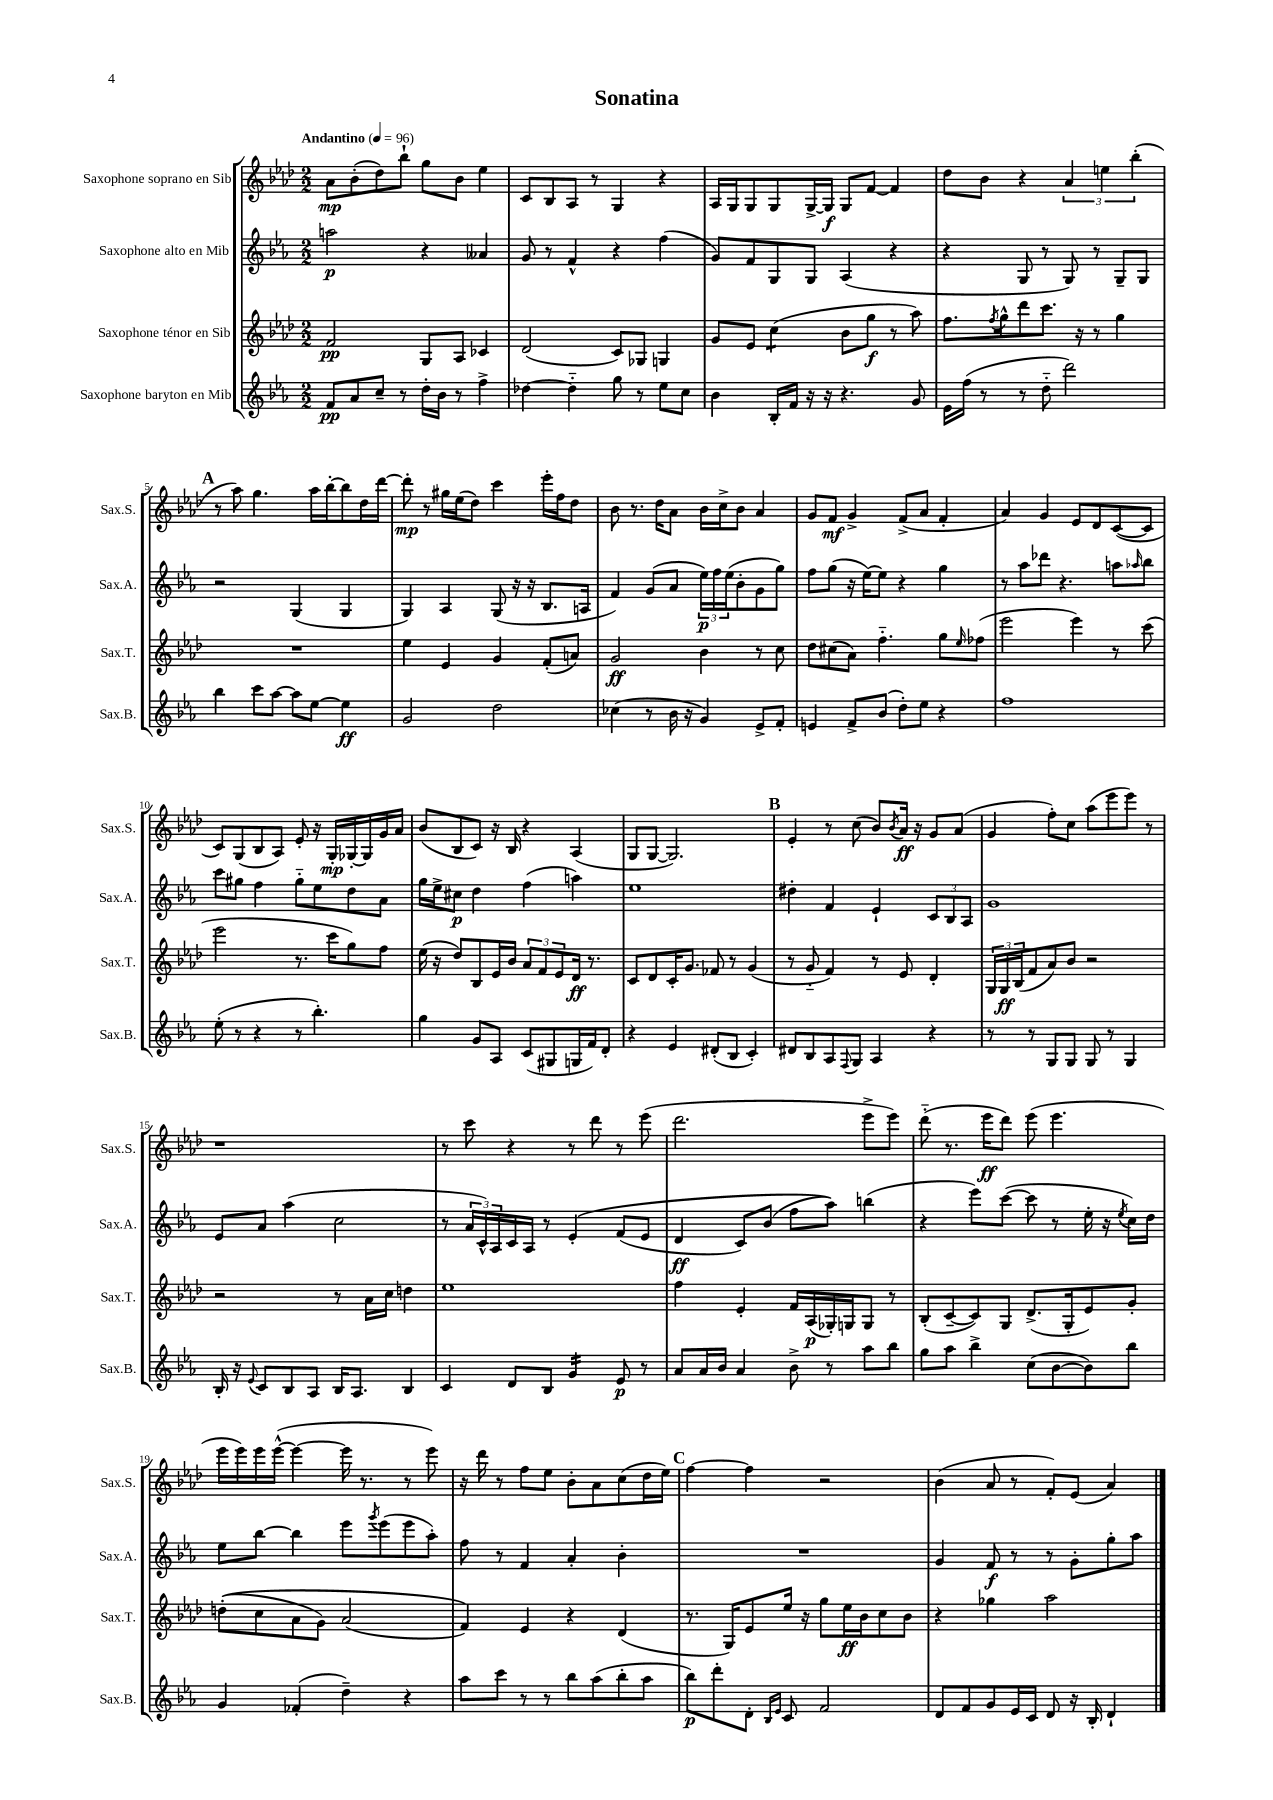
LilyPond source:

\header { title = "Sonatina" }
<<
\new StaffGroup <<
\new Staff = "s0" \with { instrumentName = "Saxophone soprano en Sib" shortInstrumentName = "Sax.S." } {
    \clef treble \key aes \major \numericTimeSignature \time 2/2 \tempo "Andantino" 4 = 96
    aes'8\mp bes'8-.( des''8) bes''8-! g''8 bes'8 ees''4 |
    c'8 bes8 aes8 r8 g4 r4 |
    aes16 g16 g8 g8 g16~-> g16\f g8 f'8~ f'4 |
    des''8 bes'8 r4 \tuplet 3/2 { aes'4 e''4 bes''4-.( } |
    \mark \markup { \bold "A" } r8 aes''8) g''4. aes''16 bes''16~-. bes''8 des''16 des'''16~ |
    des'''8-.\mp r8 gis''16 ees''16( des''8) c'''4 ees'''16-. f''16 des''8 |
    bes'8 r8. des''16 aes'8 bes'16 c''16-> bes'8 aes'4 |
    g'8 f'8\mf g'4-> f'8->( aes'8 f'4-. |
    aes'4) g'4 ees'8 des'8 c'8~( c'8 |
    c'8) g8( bes8 aes8) ees'8-. r16 g16-.\mp ges16~-. ges16 g'16 aes'16 |
    bes'8( bes8 c'8) r16 bes16 r4 aes4( |
    g8 g8~ g2.) |
    \mark \markup { \bold "B" } ees'4-. r8 c''8( bes'8) \acciaccatura { bes'8 } aes'16\ff r16 g'8 aes'8( |
    g'4 f''8-.) c''8 aes''8( ees'''8 ees'''8) r8 |
    r1 |
    r8 c'''8 r4 r8 des'''8 r8 ees'''8( |
    des'''2. ees'''8-> ees'''8) |
    des'''8-_( r8. ees'''16\ff des'''8) ees'''8( ees'''4. |
    ees'''16 ees'''16) ees'''16 ees'''16~-^( ees'''4~ ees'''16 r8. r8 ees'''8) |
    r16 des'''16 r8 f''8 ees''8 bes'8-. aes'8 c''8( des''16 ees''16) |
    \mark \markup { \bold "C" } f''4~ f''4 r2 |
    bes'4( aes'8 r8 f'8-.) ees'8( aes'4) \bar "|." |
}
\new Staff = "s1" \with { instrumentName = "Saxophone alto en Mib" shortInstrumentName = "Sax.A." } {
    \clef treble \key ees \major \numericTimeSignature \time 2/2
    a''2\p r4 aeses'4 |
    g'8 r8 f'4-^ r4 f''4( |
    g'8) f'8 g8 g8 aes4( r4 |
    r4 g8 r8 g8) r8 g8-- g8 |
    \mark \markup { \bold "A" } r2 g4( g4 |
    g4) aes4 g8( r16 r16 bes8. a16 |
    f'4) g'8( aes'8 \tuplet 3/2 { ees''16\p) f''16 ees''16( } bes'8-. g'8 g''8) |
    f''8 g''8( r16 ees''16~) ees''8 r4 g''4 |
    r8 aes''8 des'''8 r4. a''8 \grace { aes''16 } bes''8 |
    c'''8 gis''8 f''4 gis''8-_ ees''8 d''8 aes'8 |
    g''16 ees''16-> cis''8\p d''4 f''4( a''4) |
    ees''1 |
    \mark \markup { \bold "B" } dis''4-. f'4 ees'4-! \tuplet 3/2 { c'8 bes8 aes8 } |
    g'1 |
    ees'8 aes'8 aes''4( c''2 |
    r8 \tuplet 3/2 { aes'16 c'16-^) aes16 } c'16 aes16 r8 ees'4-.\( f'8( ees'8 |
    d'4\ff c'8) bes'8( f''8 aes''8)\) b''4( |
    r4 ees'''8) c'''8~( c'''8 r8 ees''16-. r16 \acciaccatura { ees''8 } c''16) d''16 |
    ees''8 bes''8~ bes''4 ees'''8 \acciaccatura { g'''8 } ees'''8( ees'''8 aes''8-.) |
    f''8 r8 f'4 aes'4-. bes'4-. |
    \mark \markup { \bold "C" } R1 |
    g'4 f'8\f r8 r8 g'8-. g''8-. aes''8 \bar "|." |
}
\new Staff = "s2" \with { instrumentName = "Saxophone ténor en Sib" shortInstrumentName = "Sax.T." } {
    \clef treble \key aes \major \numericTimeSignature \time 2/2
    f'2\pp g8 aes8 ces'4 |
    des'2( c'8) ges8 g4 |
    g'8 ees'8 c''4:8( bes'8 g''8\f r8 aes''8) |
    f''8. \acciaccatura { f''8 } g''16-^ des'''8 c'''8. r16 r8 g''4 |
    \mark \markup { \bold "A" } R1 |
    ees''4 ees'4 g'4 f'8-.( a'8) |
    g'2\ff bes'4 r8 c''8 |
    des''8 cis''8( aes'8) f''4.-_ g''8 \grace { ees''16 } fes''8( |
    ees'''2 ees'''4) r8 c'''8( |
    ees'''2 r8. c'''16 g''8) f''8 |
    ees''16( r16 des''8) bes8 ees'16 bes'16 \tuplet 3/2 { aes'8 f'8 ees'8 } des'16\ff r8. |
    c'8 des'8 c'16-. g'8. fes'8 r8 g'4( |
    \mark \markup { \bold "B" } r8 g'8-_ f'4) r8 ees'8 des'4-. |
    \tuplet 3/2 { g16 g16\ff bes16( } f'8 aes'8) bes'8 r2 |
    r2 r8 aes'16 c''16 d''4 |
    ees''1 |
    f''4 ees'4-. f'16 aes16\p( ges16-.) g16 g8 r8 |
    bes8-.( c'8~-- c'8) g8 des'8.->( g16-. ees'8) g'8-. |
    d''8-.(\( c''8 aes'8 g'8) aes'2( |
    f'4)\) ees'4 r4 des'4( |
    \mark \markup { \bold "C" } r8. g16) ees'8 ees''16 r16 g''8 ees''16\ff bes'16 c''8 bes'8 |
    r4 ges''4 aes''2 \bar "|." |
}
\new Staff = "s3" \with { instrumentName = "Saxophone baryton en Mib" shortInstrumentName = "Sax.B." } {
    \clef treble \key ees \major \numericTimeSignature \time 2/2
    f'8\pp aes'8 c''8-- r8 d''16-. bes'16 r8 f''4-> |
    des''4~ des''4-_ g''8 r8 ees''8 c''8 |
    bes'4 bes16-. f'16 r16 r16 r4. g'8 |
    ees'16 f''16( r8 r8 d''8-_ d'''2) |
    \mark \markup { \bold "A" } bes''4 c'''8 aes''8~ aes''8 ees''8~ ees''4\ff |
    g'2 d''2 |
    ces''4( r8 bes'16 r16 g'4) ees'8-> f'8-. |
    e'4 f'8-> bes'8( d''8-.) ees''8 r4 |
    f''1 |
    ees''8-.( r8 r4 r8 bes''4.-.) |
    g''4 g'8 aes8 c'8( gis8 g16 f'16) d'8-. |
    r4 ees'4 dis'8-.( bes8 c'4-.) |
    \mark \markup { \bold "B" } dis'8 bes8 aes8 \appoggiatura { f8 } g8 aes4 r4 |
    r8 r8 g8 g8 g8 r8 g4 |
    bes16-. r16 \appoggiatura { ees'8 } c'8 bes8 aes8 bes16 aes8. bes4 |
    c'4 d'8 bes8 g'4:16 ees'8\p r8 |
    aes'8 aes'16 bes'16 aes'4 bes'8-> r8 aes''8 bes''8 |
    g''8 aes''8 bes''4-> c''8( bes'8~ bes'8) bes''8 |
    g'4 fes'4-.( d''4--) r4 |
    aes''8 c'''8 r8 r8 bes''8 aes''8( bes''8-. aes''8 |
    \mark \markup { \bold "C" } bes''8\p) d'''8-. d'8-. \grace { bes16 ees'16 } c'8 f'2 |
    d'8 f'8 g'8 ees'16 c'16 d'8 r16 bes16-. d'4-! \bar "|." |
}
>>
>>
